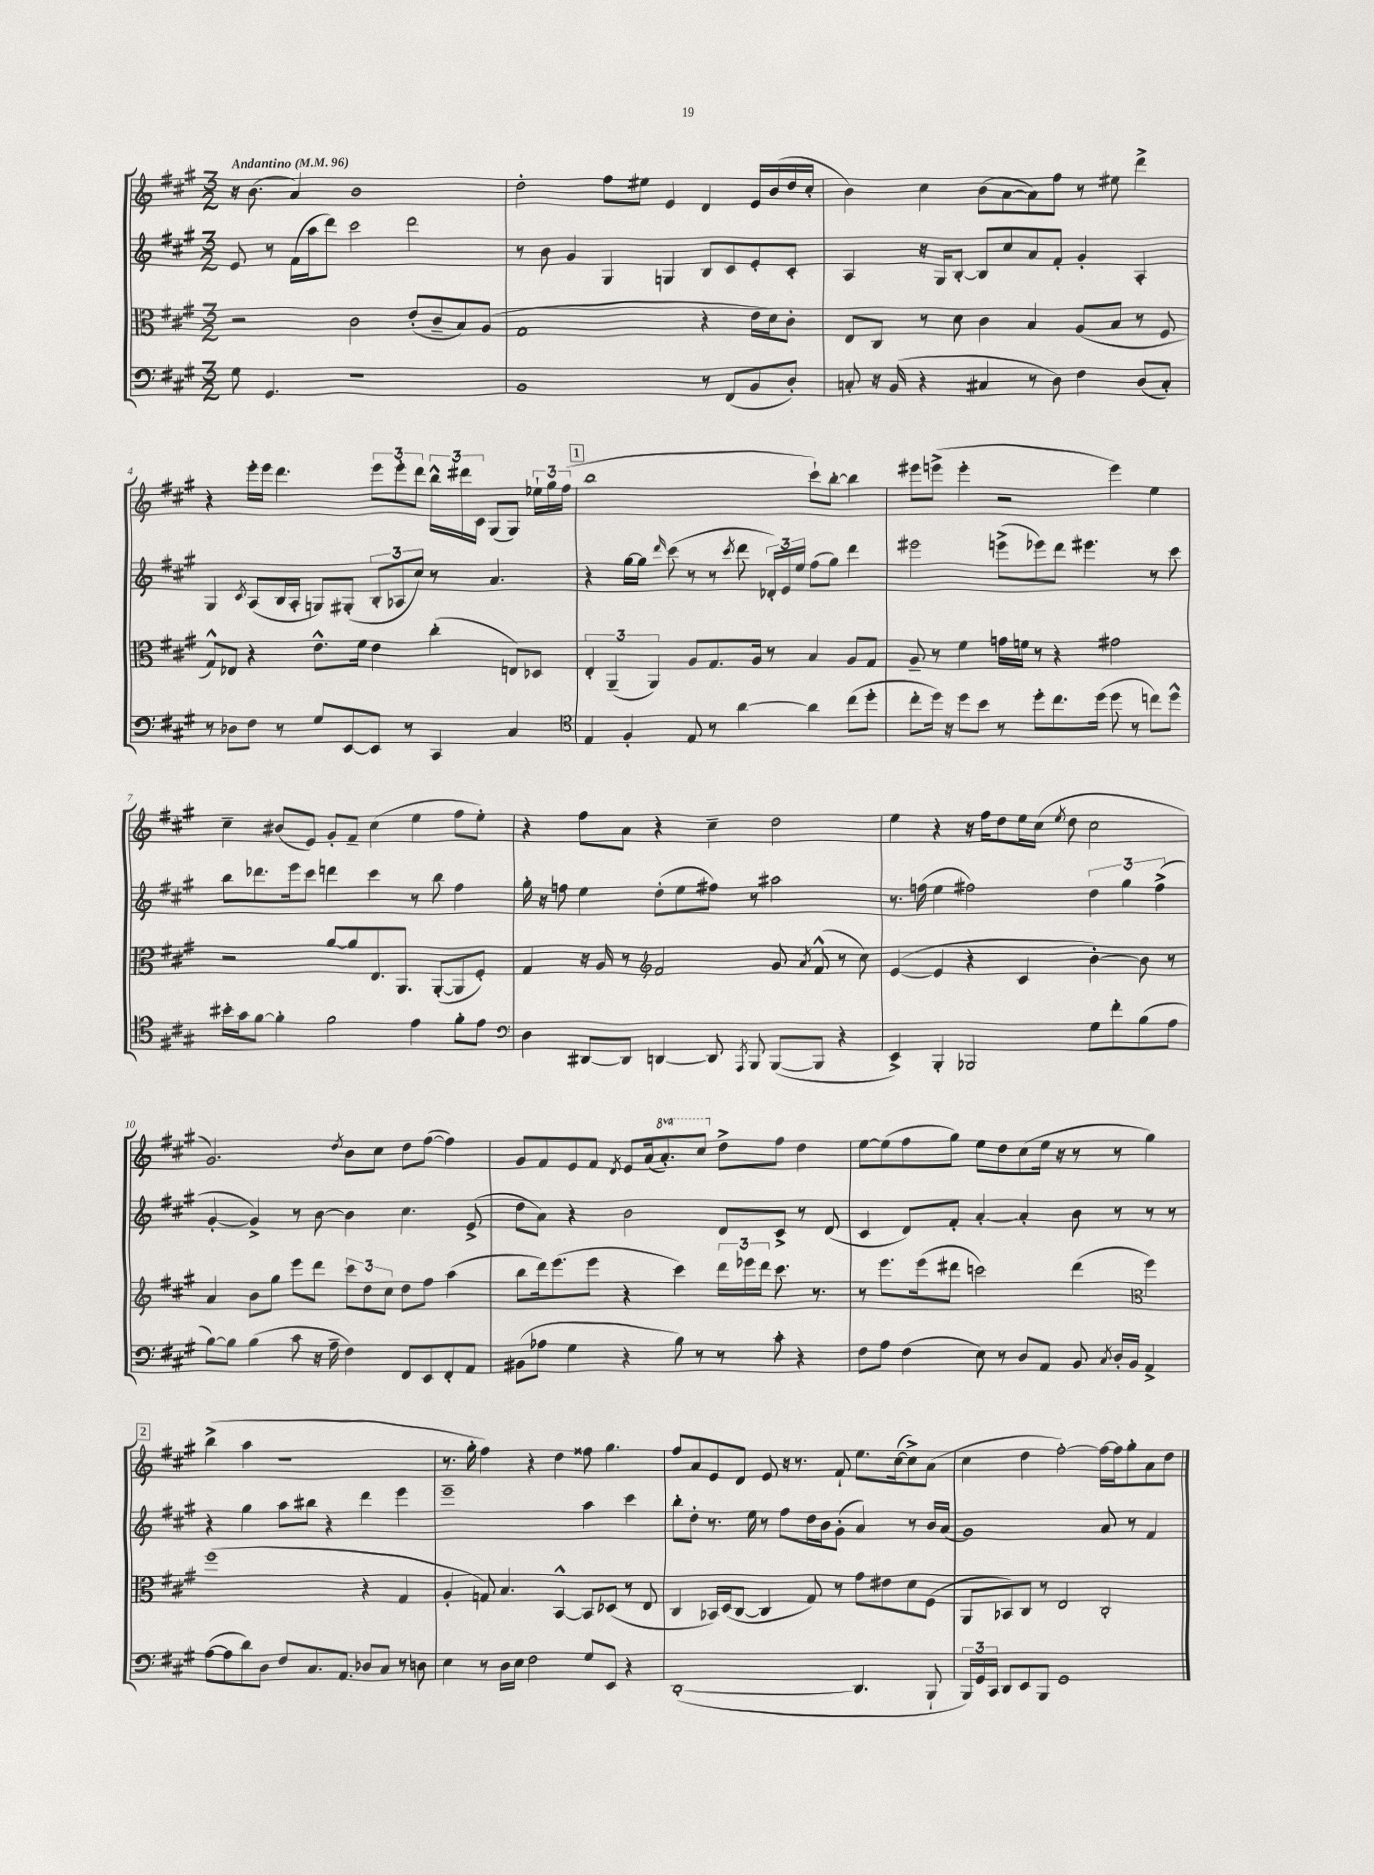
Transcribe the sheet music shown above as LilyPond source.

<<
\new StaffGroup <<
\new Staff = "s0" {
    \clef treble \key a \major \numericTimeSignature \time 3/2 \set Staff.ottavationMarkups = #ottavation-simple-ordinals \tempo "Andantino" 4 = 96
    \autoBeamOff r16 b'8.( a'4) b'1 |
    d''2-. fis''8[ eis''8] e'4 d'4 e'16[ b'16( d''16 cis''16]-. |
    b'4) cis''4 b'8[( a'8~ a'8) fis''8] r8 eis''8 d'''4-> |
    r4 e'''16[-. e'''16] d'''4. \tuplet 3/2 { e'''8[ e'''8-. d'''8] } \tuplet 3/2 { b''16[-^ dis'''16 cis'16] } gis8[( gis8]) \tuplet 3/2 { ees''16[-! gis''16 fis''16]( } |
    \mark \markup { \box "1" } b''1 cis'''8[-!) b''8]~-. b''4 |
    eis'''8[ e'''8]->( e'''4-. r2 e'''4) e''4 |
    cis''4-- bis'8[( e'8]) gis'8[-. fis'8]-- cis''4( e''4 fis''8[ e''8]-.) |
    r4 fis''8[ a'8] r4 cis''4-- d''2 |
    e''4 r4 r16 fis''16[ d''8 e''16 cis''16]( \acciaccatura { e''8 } d''8 cis''2 |
    gis'2.) \acciaccatura { d''8 } b'8[ cis''8] d''8[ fis''8]~( fis''4) |
    gis'8[ fis'8 e'8 fis'8] \acciaccatura { d'8 } e'8[ a'16( \ottava #1 a''8.-.) cis'''8] \ottava #0 d''8[-> fis''8] d''4 |
    e''8[~ e''8( fis''8 gis''8]) e''8[ d''8 cis''8( e''16] r16 r8 r8 gis''4) |
    \mark \markup { \box "2" } b''4->( a''4 r1 |
    r8. gis''16-. fis''4) r4 d''4 fisis''8 gis''4. |
    fis''8[ a'8 e'8 d'8] e'8 r16 r8. fis'8-! e''8.[ cis''16~( cis''8->) a'8]( |
    cis''4 d''4 fis''2~-.) fis''16[~ fis''16 gis''8-. a'8 d''8] \bar "|." |
}
\new Staff = "s1" {
    \clef treble \key a \major \numericTimeSignature \time 3/2
    \autoBeamOff e'8 r8 fis'16[( a''16 d'''8]) cis'''2 d'''2 |
    r8 b'8 gis'4 gis4 g4 b8[ cis'8 e'8-. cis'8]-. |
    a4 r16 gis16[ b8]~-. b8[ cis''8 a'8 fis'8]-. gis'4-. a4-. |
    gis4 \acciaccatura { cis'8 } a8[( b16 a16]-. g8[) gis8]-.( \tuplet 3/2 { b8[-. aes8 cis''8]) } r8 a'4. |
    \mark \markup { \box "1" } r4 gis''16[~ gis''16] \grace { d'''16 } cis'''8( r8 r8 \acciaccatura { cis'''8 } d'''8 \tuplet 3/2 { des'16[-.) e'16 e''16] } fis''8[( gis''8]) d'''4 |
    eis'''2 e'''8[->( ees'''8) d'''8] eis'''4. r8 cis'''8 |
    b''8[ des'''8. e'''16 cis'''8] d'''4 cis'''4 r8 b''8 fis''4 |
    gis''16-. r16 f''8 e''4 d''8[-.( e''8 fis''8]) r8 ais''2 |
    r8. f''16( e''4 fis''2) \tuplet 3/2 { d''4 gis''4 fis''4->( } |
    gis'4~-. gis'4->) r8 b'8~ b'4 cis''4. e'8->( |
    d''8[ a'8]) r4 b'2 d'8[ cis'8]-> r8 d'8( |
    cis'4 d'8[) fis'8]-. a'4~-. a'4-. b'8 r8 r8 r8 |
    \mark \markup { \box "2" } r4 gis''4 a''8[ bis''8] r4 d'''4 e'''4 |
    e'''1-- a''4 cis'''4 |
    b''8[-. d''8]-. r8. e''16 r8 fis''8[ d''16 b'16 gis'8]-.( a'4) r8 b'16[ a'16]( |
    gis'1) a'8 r8 fis'4 \bar "|." |
}
\new Staff = "s2" {
    \clef alto \key a \major \numericTimeSignature \time 3/2
    \autoBeamOff r2 cis'2 e'8[-.( cis'8-- b8) a8]( |
    gis1 r4 e'16[ d'16) cis'8]-. |
    e8[ cis8] r8 d'8 cis'4 b4 a8[( b8] r8 fis8 |
    gis8[-^) ees8] r4 e'8.[-^ fis'16] e'4 cis''4-.( e8[) des8] |
    \mark \markup { \box "1" } \tuplet 3/2 { e4-. a,4--( a,4) } a8[ gis8. a16] r8 b4 a8[ gis8] |
    a8-- r8 fis'4 g'16[ f'16] r8 r4 gis'2 |
    r2 a'8[~ a'8 e8. a,8.] a,8[~-.( a,8 fis8]-.) |
    gis4 r16 a16 r8 \clef treble fis'2 gis'8 \acciaccatura { a'8 } fis'8-^( r8 cis''8) |
    e'4~( e'4 r4 cis'4 b'4~-.) b'8 r8 |
    a'4 b'8[ gis''8] e'''8[ d'''8] \tuplet 3/2 { cis'''8[ d''8 cis''8] } d''8[ fis''8] a''4( |
    b''8[ d'''16) e'''8.( e'''8] r4 cis'''4) \tuplet 3/2 { d'''16[ ees'''16 d'''16] } cis'''8. r8. |
    r8 e'''8.[ e'''16( dis'''8] c'''2) dis'''4( \clef alto fis''4) |
    \mark \markup { \box "2" } fis''1( r4 gis4 |
    a4-. g8) b4. b,4~-^ b,8[ des8]( r8 e8 |
    cis4 bes,16[) d16( cis8]~ cis4 gis8) r8 gis'8[ eis'8 d'8 fis8]( |
    a,8[ bes,8) cis8] r8 e2 cis2-. \bar "|." |
}
\new Staff = "s3" {
    \clef bass \key a \major \numericTimeSignature \time 3/2
    \autoBeamOff gis8 gis,4. r1 |
    b,1 r8 fis,8[( b,8 d8]-.) |
    c8-. r16 b,16( r4 cis4 r8 d8) fis4 d8[( cis8]-.) |
    r8 des8[ fis8] r8 gis8[ e,8~ e,8] r8 cis,4 cis4 |
    \mark \markup { \box "1" } \clef tenor e4 fis4-. e8 r8 a'4~ a'4 cis''8[( d''8]-. |
    cis''8[-. d''16]) r16 d''8[ b'8] r8 d''8[-. cis''8. d''16]( d''8 r8 c''8[) d''8]-^ |
    bis'16[-. gis'16 fis'8]~ fis'4-. fis'2 e'4 fis'8[-. e'8] |
    \clef bass d4 dis,8[~ dis,8] d,4~ d,8 \acciaccatura { a,,8 } b,,8 b,,8[~( b,,8] r4 |
    e,4->) b,,4-. bes,,2 gis8[ fis'8-. b8( a8] |
    b8[~) b8] b4( cis'8 r16 a16-- fis4) fis,8[ e,8 fis,8-. a,8] |
    bis,8[( aes8] gis4 r4 b8) r8 r8 cis'8-. r4 |
    fis8[ a8] fis4( e8) r8 d8[ a,8] b,8 \acciaccatura { cis8 } d16[-. b,16] a,4-> |
    \mark \markup { \box "2" } a8[~( a8 d'8) d8] fis8[ cis8. a,8.] des8[ cis8] r8 d8 |
    e4 r8 d16[ e16] fis2 gis8[ e,8] r4 |
    d,1~-.( d,4. b,,8-! |
    \tuplet 3/2 { b,,16[) gis,16 cis,16] } d,8[ e,8 b,,8] gis,1 \bar "|." |
}
>>
>>
